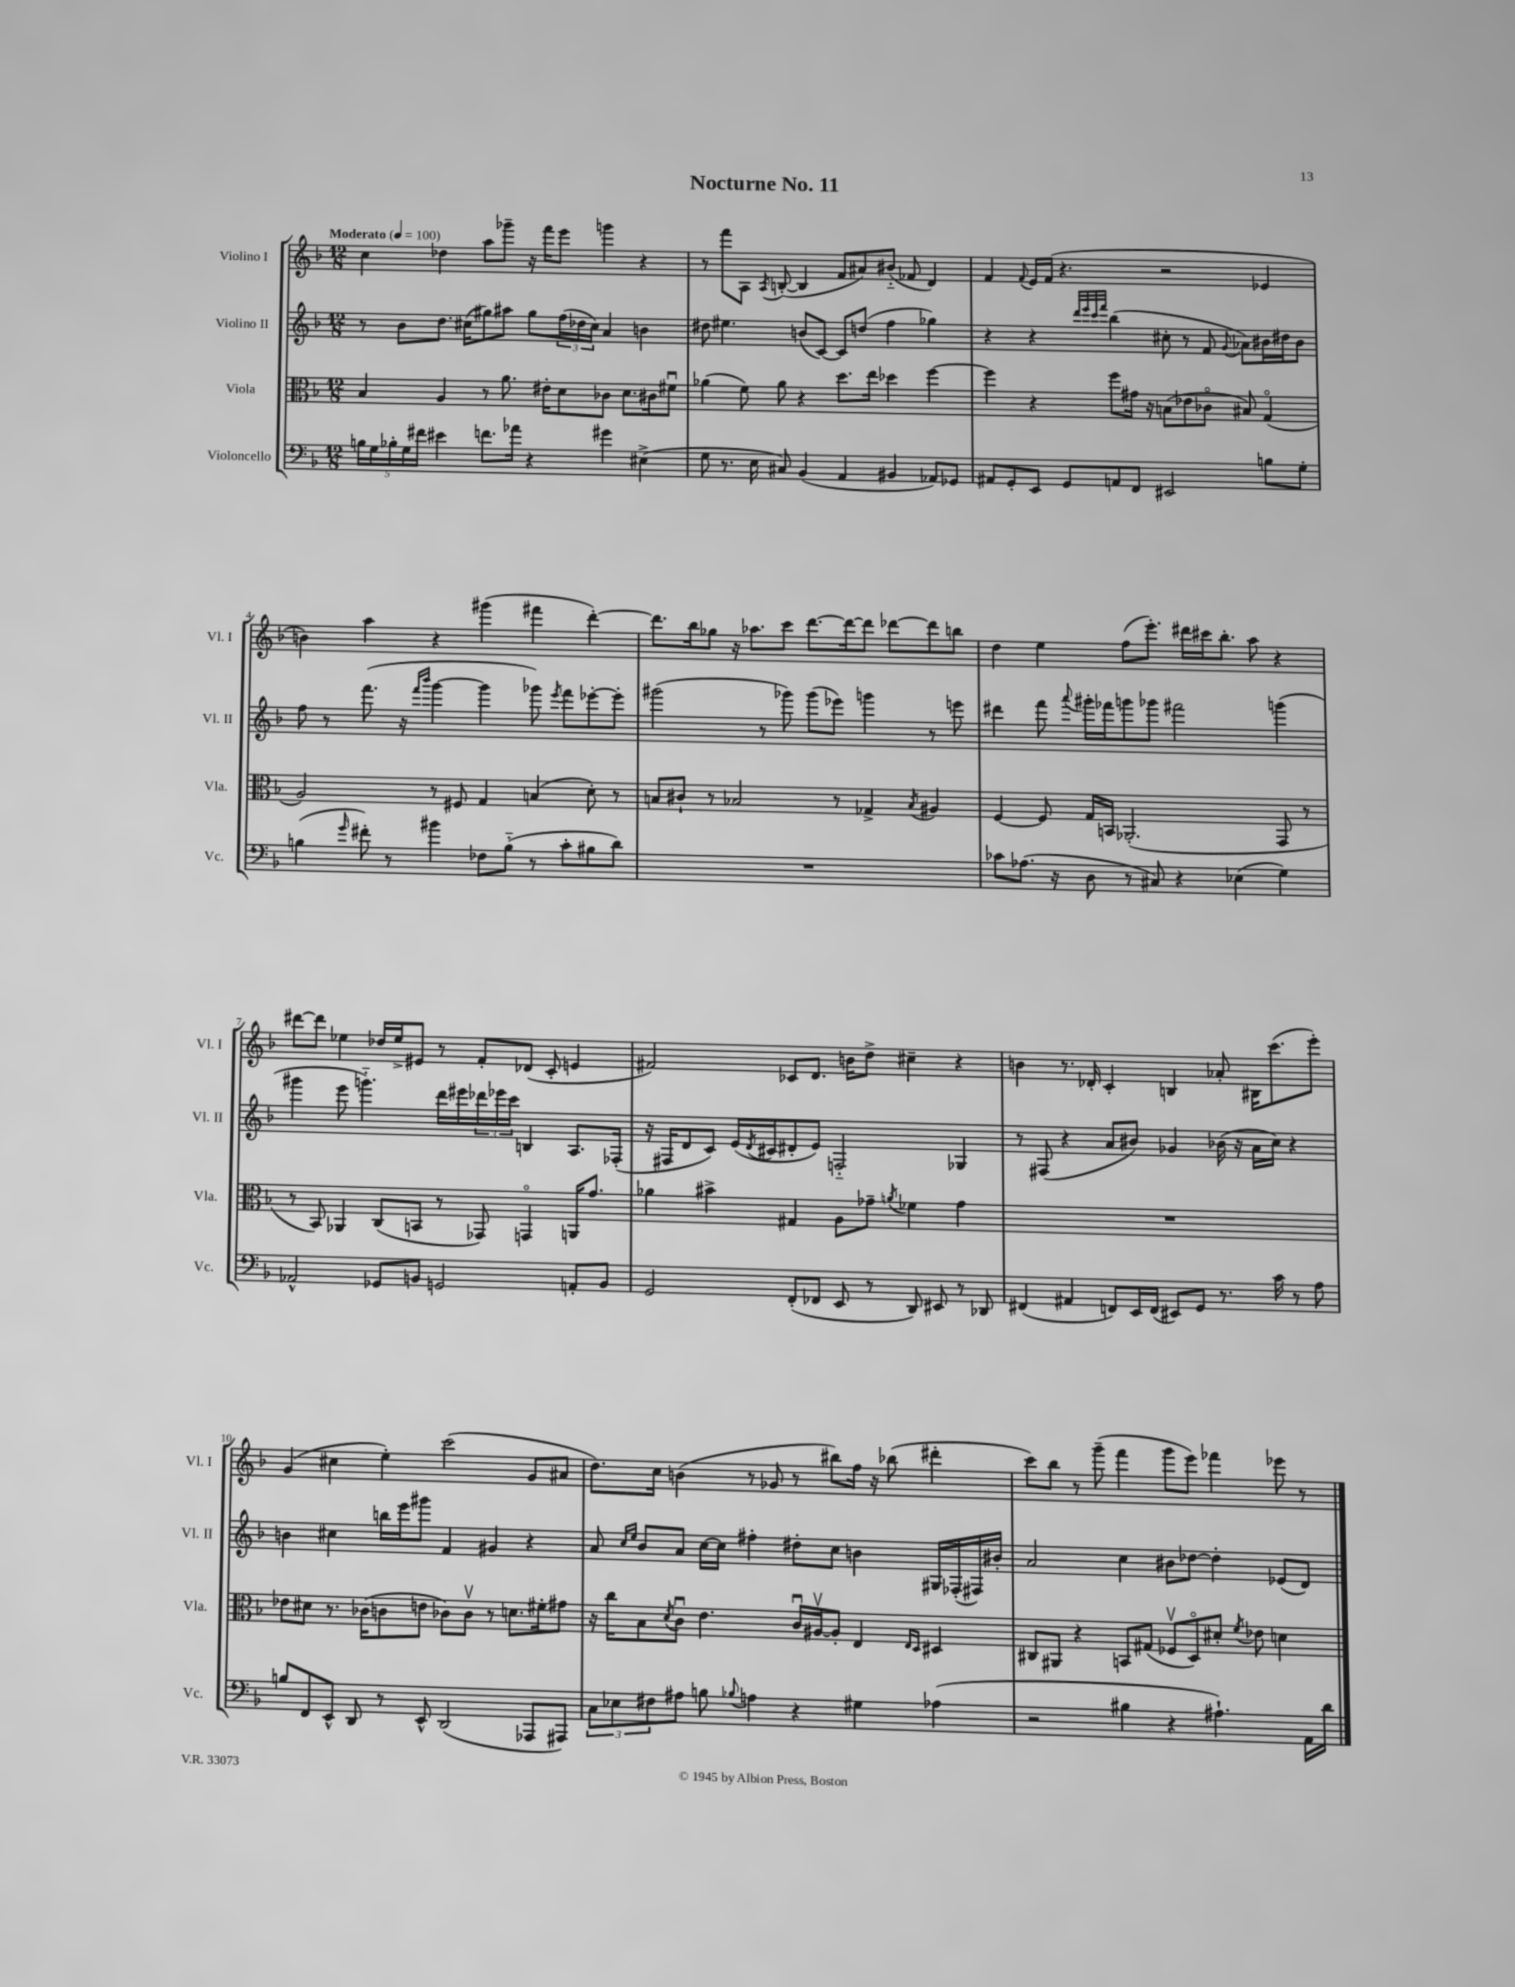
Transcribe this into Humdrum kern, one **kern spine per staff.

**kern	**kern	**kern	**kern
*part4	*part3	*part2	*part1
*staff4	*staff3	*staff2	*staff1
*I"Violoncello	*I"Viola	*I"Violino II	*I"Violino I
*I'Vc.	*I'Vla.	*I'Vl. II	*I'Vl. I
*clefF4	*clefC3	*clefG2	*clefG2
*k[b-]	*k[b-]	*k[b-]	*k[b-]
*M12/8	*M12/8	*M12/8	*M12/8
*MM100	*MM100	*MM100	*MM100
=1	=1	=1	=1
!	!	!	!LO:TX:a:B:t=Moderato
20Bn\LL	4B-/	8r	4cc\
20G\	.	.	.
20B-X'\	.	.	.
.	.	8b-\L	.
20G\	.	.	.
20f#X\JJ	.	.	.
4e#X\	4A/	8.dd\J	4dd-X\
.	.	(16cc#X\KL	.
8.fn\L	8r	8gg#X\)	8aa\L
.	8.a\	8aa#X\J	8ggg-X~\J
16a-X\Jk	.	.	.
4r	.	8gg#\L	16r
.	16e#X'\KL	.	16fff\KL
.	8d\	(24ff\L	8eee\J
.	.	24dd-X\	.
.	.	24cc#\JJ)	.
4g#X\	8c-X\J	4a/	4gggn\
.	8.d\L	.	.
(4E#X^\	.	4bn\	4r
.	16c#X\k	.	.
.	8f#Xu\J	.	.
=2	=2	=2	=2
8G\	(4a-X\	8dd#X\	8r
8.r	.	4.ee#X\	8fff\L
.	8f\)	.	8A\J
16E\	.	.	.
.	.	.	8qA/
8C#X/)	8a-\	.	([8Bn'/
(4BB-/	4r	(8bn/L	4B/]
.	.	[8c/J)	.
4AA/	8.dd\L	8c/L]	8f/L
.	.	(8ddn/J	8a#X/)
.	16ee\Jk	.	.
4BB#X/	4dd-X\	4ff\	(8b#X/J
.	.	.	8f-X/
8AA-X/L)	[4ff\	4gg-X\)	4d/)
8GG-X/J	.	.	.
=3	=3	=3	=3
8AA#X/L	4ff\]	4r	4f/
8GG'/	.	.	.
.	.	.	8qqf/
8EE/J	4r	4r	16e/LL
.	.	.	(16f/JJ
8GG/L	.	.	4.r
.	.	32qqddd/LLL	.
.	.	32qqeee/	.
.	.	32qqccc/	.
.	.	32qqfff/JJJ	.
8AAn/	8ff\L	(4bb-\	.
8FF/J	16g#X\Jk	.	.
.	16r	.	.
2EE#X/	(8Bn\L	8cc#X'\	2r
.	8e-X\	8r	.
.	8c-X\J	8f/	.
.	.	8qqg/	.
.	8B#X/)	8a-X\L)	.
8Bn\L	(4G/	16b#X\L	4e-X/
.	.	16dd#X\J	.
8G'\J	.	8b#\J	.
!!LO:LB:g=z
=4	=4	=4	=4
(4Bn\	2A/)	8ff\	4bn\)
.	.	8r	.
16qqg/	.	.	.
8f#X'\)	.	(8.fff\	4aa\
8r	.	.	.
.	.	16r	.
.	.	16qqfff/LL	.
.	.	16qqbbb-/JJ	.
4b#X\	8r	[4ggg\	4r
.	8F#X/	.	.
8F-X\L	4G/	4ggg\]	(4ggg#X\
(8B\J	.	.	.
8r	(4Bn/	8ggg-X\)	4fff#X\
.	.	8qeee/	.
8c'\L	.	8fff\L	.
8B#X\	8d'\)	[8eee-X'\	[4ddd'\)
8d\J)	8r	8eee-'\J]	.
=5	=5	=5	=5
1.r	8Bn/L	(2ggg#X\	8.ddd\L]
.	8c#X`/J	.	.
.	.	.	16bb-\k
.	8r	.	8gg-X\J
.	2B-X/	.	16r
.	.	.	8.aa-X\L
.	.	8r	.
.	.	8ggg-X\)	8ccc\J
.	.	(8ggg-\L	[8.ddd\L
.	8r	8eee-X\J)	.
.	.	.	16ddd\k_
.	4G-X^/	4gggn\	8ddd\J]
.	.	.	[8ddd-X\L
.	8qB-/	.	.
.	4A#X/	8r	8ddd-\]
.	.	8eeen\	8bbn\J
=6	=6	=6	=6
8c-X\L	[4F/	4ddd#X\	4dd\
(8.A-X\J	.	.	.
.	8F/]	8fff\	4ee\
16r	.	.	.
.	.	8qqaaa/	.
8D\	16G/LL	16ggg#X'\LL	.
.	16BBn/JJ	16fff-X\J	.
8r	(2.AA-X'/	8gggn\	(8ff\L
8C#X/)	.	8ggg-X\J	8.eee'\J)
4r	.	2fff#X\	.
.	.	.	16ddd#X\LL
.	.	.	16ccc#X\J
.	.	.	8.bb-'\J
(4E-X\	.	.	.
.	.	.	8aa\
4G\)	8GG/	(4gggn\	4r
.	8r	.	.
!!LO:LB:g=z
=7	=7	=7	=7
2AA-X^^/	8r	4ggg#X\	[8ddd#X\L
.	8BB-/)	.	8ddd#\J]
.	4AA-X/	8eee\	4ee-X\
.	.	4.gggn\)	.
8GG-X/L	(8C/L	.	16dd-X/LL
.	.	.	16ee-^/J
8BBn/J	8BBn/J	.	8e#X/J
2GGn/	8r	16ddd\LL	8r
.	.	16eee#X\	.
.	8GG-X/)	24ddd-X\	8f'/L
.	.	24eee-X\	.
.	.	24ccc\JJ	.
.	4GGn/	4Bn/	(8d-X/J
.	.	.	8c'/
8AAn'/L	16AAn/KL	8.A/L	4en/
.	8.g/J	.	.
8BB/J	.	.	.
.	.	(16F-X'/Jk	.
=8	=8	=8	=8
2GG/	4a-X\	16r	2f#X/)
.	.	16F#X/KL	.
.	.	8d/	.
.	4b#X^\	8c/J)	.
.	.	(16e/LL	.
.	.	8qd/	.
.	.	16c#X/J	.
(8FF'/L	4G#X/	8d#X'/	8c-X/L
8FF-X/J	.	8e/J)	8.d/J
8EE/	8A\L	2Fn/	.
.	.	.	16bn\KL
8r	8g-X~\J	.	8dd^\J
.	8qan/	.	.
8DD/)	4f-X\	.	4cc#X~\
8EE#X/	.	.	.
8r	4g-\	4G-X/	4r
8DD-X/	.	.	.
=9	=9	=9	=9
(4FF#X/	1.r	8r	4bn\
.	.	(8F#X/	.
4AA#X/	.	4r	8.r
.	.	.	16d-X'/
8FFn/L)	.	8a/L	4c'/
16EE/L	.	8b#X/J)	.
(16FF/JJ	.	.	.
8EE#X/L)	.	4g-X/	4Bn/
8GG/J	.	.	.
8.r	.	(16b-X\	8a-X'/
.	.	16r	.
.	.	16a\LL	16B#X\KL
16c\	.	16cc\JJ)	(8.ccc\
8r	.	4r	.
8A\	.	.	8eee'\J)
!!LO:LB:g=z
=10	=10	=10	=10
8Bn/L	8e-X\L	4bn\	(4g/
8FF/	8d#X\J	.	.
8EE^^/J	8.r	4cc#X\	4cc#X\
8DD/	.	.	.
.	(16c-X\KL	.	.
8r	8cn\	16bbn\LL	4ee'\)
.	.	16eee\J	.
8EE^^/	8en\J	8ggg#X\J	.
(2DD/	8c-X\L)	4f/	(2ccc\
.	8c-v\J	.	.
.	8r	4g#X/	.
.	8.dn\L	.	.
8AAA-X/L	.	4r	8g/L
.	16f#X'\k	.	.
8AAA#X/J)	8g#X\J	.	8a#X/J
=11	=11	=11	=11
12C\L	16r	8a/	8.dd\L)
.	16cc\KL	.	.
12E-X\	.	.	.
.	.	16qqcc/LL	.
.	.	16qqee/JJ	.
.	8B-\	8b-/L	.
12F#X\	.	.	.
.	.	.	16cc\Jk
.	8qd/	.	.
8A#X\J	8cu\J	8a/J	(4bn\
8Bn\	4.e\	[16cc\LL	.
.	.	16cc\JJ]	.
8qqB-X/	.	.	.
4An\	.	4ff#X'\	8r
.	.	.	8g-X/
4r	16cu/LL	8dd#X'\L	8r
.	[16A#Xv/J	.	.
.	8A#'/J]	8cc\J	8bb#X\L)
4G#X\	4E/	4bn\	16ff\Jk
.	.	.	16r
.	.	.	(8bb-X\
.	16qqE/LL	.	.
.	16qqD/JJ	.	.
(4A-X\	4D#X/	16G#X/LL	4ddd#X'\
.	.	(16F-X'/	.
.	.	16F#X/)	.
.	.	16b#X'/JJ	.
=12	=12	=12	=12
2r	8C#X/L	2a/	8ccc\L)
.	8AA#X/J	.	8bb-\J
.	4r	.	8r
.	.	.	(8ggg~\
4B#X\	8BBn/L	4cc\	4fff\
.	(8G#X/J	.	.
4r	8F-Xv/L	8b#X\L	8ggg\L
.	8D/)	[8dd-X\J	8eee\J)
4.A#X`\)	8d#X'/J	4dd-'\]	4fff-X\
.	8qf/	.	.
.	8e-X\	.	.
.	4dn\	(8e-X/L	8eee-X\
16AA\LL	.	8d/J)	8r
16d\JJ	.	.	.
==	==	==	==
*-	*-	*-	*-
